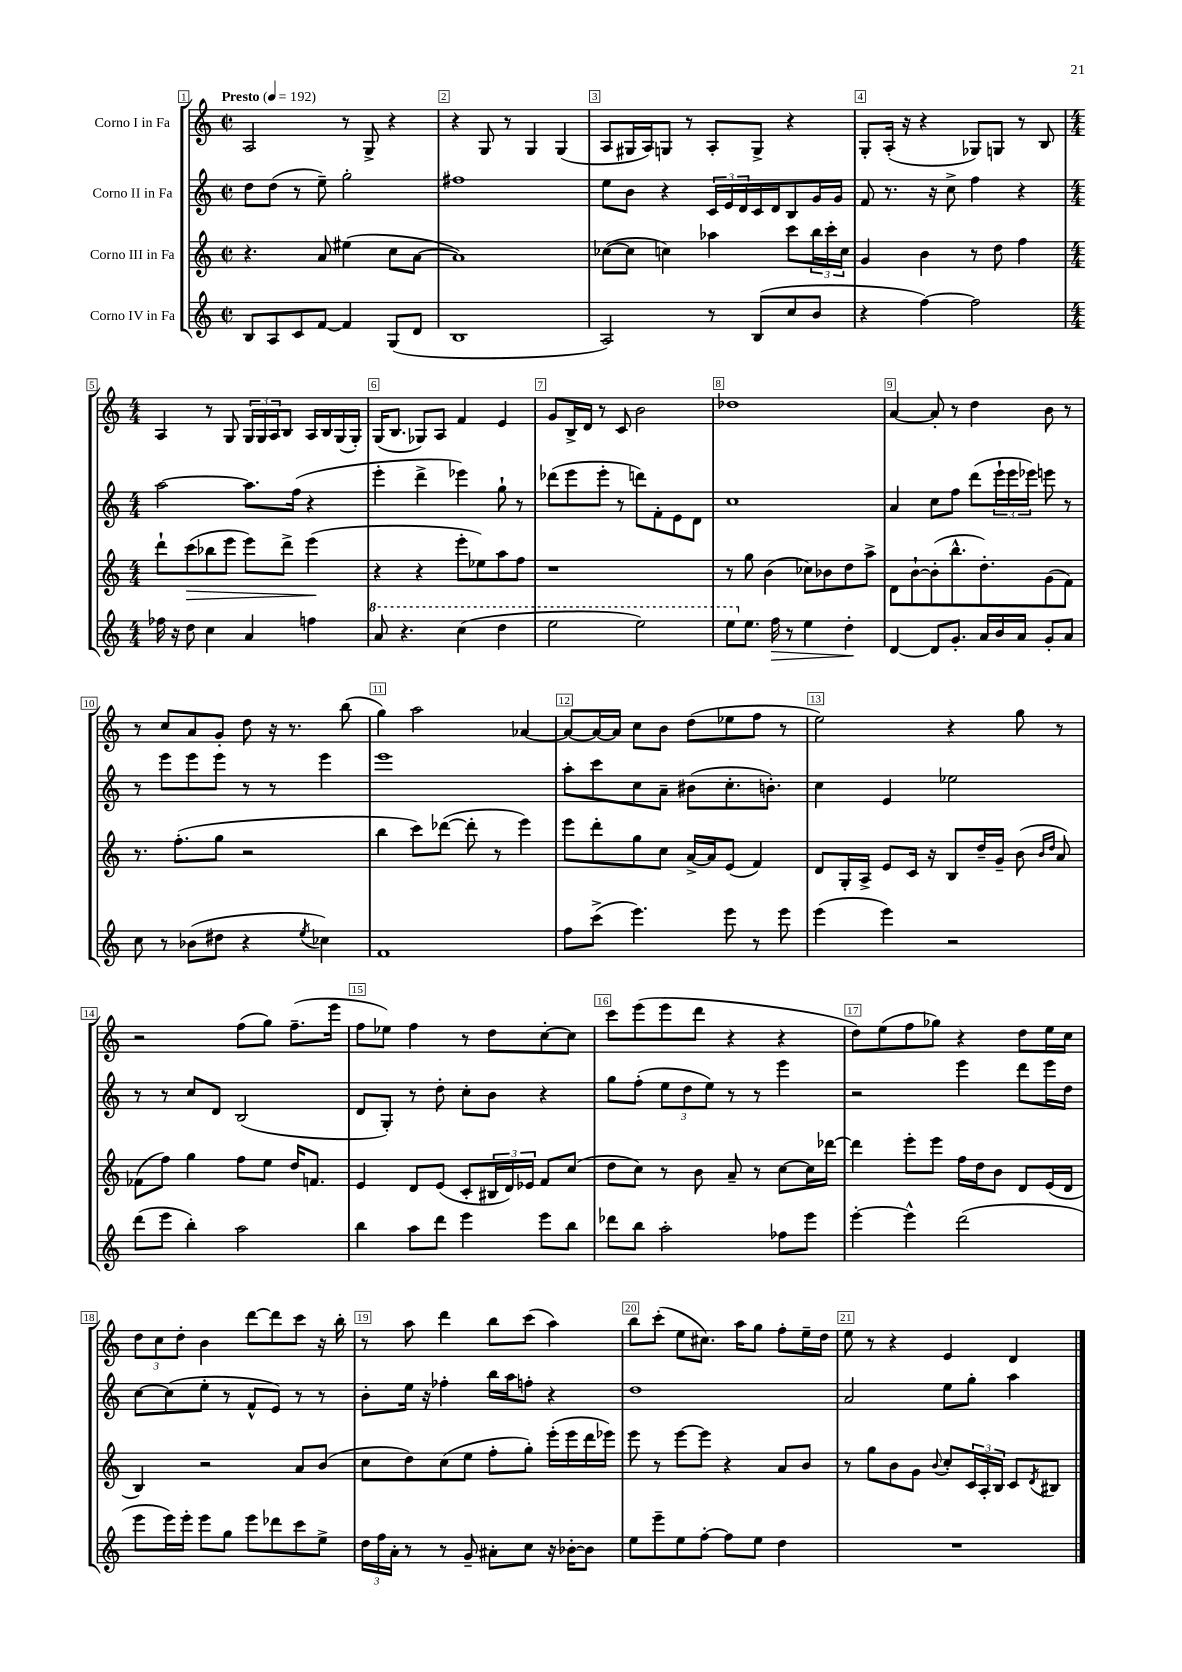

**kern	**dynam	**kern	**dynam	**kern	**kern
*part4	*part4	*part3	*part3	*part2	*part1
*staff4	*staff4	*staff3	*staff3	*staff2	*staff1
*I"Corno IV in Fa	*	*I"Corno III in Fa	*	*I"Corno II in Fa	*I"Corno I in Fa
*clefG2	*	*clefG2	*	*clefG2	*clefG2
*k[]	*	*k[]	*	*k[]	*k[]
*M2/2	*	*M2/2	*	*M2/2	*M2/2
*met(c|)	*	*met(c|)	*	*met(c|)	*met(c|)
*MM192	*	*MM192	*	*MM192	*MM192
=1	=1	=1	=1	=1	=1
!	!	!	!	!	!LO:TX:a:B:t=Presto
8B/L	.	4.r	.	8dd\L	2A/
8A/	.	.	.	(8dd\J	.
8c/	.	.	.	8r	.
[8f/J	.	8a/	.	8ee~\)	.
4f/]	.	(4ee#X\	.	2gg'\	8r
.	.	.	.	.	8G^/
(8G/L	.	8cc\L	.	.	4r
8d/J	.	[8a\J	.	.	.
=2	=2	=2	=2	=2	=2
1B	.	1a])	.	1ff#X	4r
.	.	.	.	.	8G/
.	.	.	.	.	8r
.	.	.	.	.	4G/
.	.	.	.	.	(4G/
=3	=3	=3	=3	=3	=3
2A/)	.	([8cc-X\L	.	8ee\L	8A/L
.	.	8cc-\J]	.	8b\J	16G#X/L
.	.	.	.	.	16A/J)
.	.	4ccn\)	.	4r	8Gn/J
.	.	.	.	.	8r
8r	.	4aa-X\	.	24c/LL	8A'/L
.	.	.	.	24e/	.
.	.	.	.	24d/	.
(8B/L	.	.	.	16c/	8G^/J
.	.	.	.	16d/J	.
8cc/	.	8ccc\L	.	8B/	4r
8b/J	.	24bb\L	.	16g/L	.
.	.	24ccc'\	.	.	.
.	.	.	.	16g/JJ	.
.	.	24cc\JJ	.	.	.
=4	=4	=4	=4	=4	=4
4r	.	4g/	.	8f/	8G'/L
.	.	.	.	8.r	(16A'/Jk
.	.	.	.	.	16r
[4ff\)	.	4b\	.	.	4r
.	.	.	.	16r	.
.	.	.	.	8cc^\	.
2ff\]	.	8r	.	4ff\	8G-X/L)
.	.	8dd\	.	.	8Gn/J
.	.	4ff\	.	4r	8r
.	.	.	.	.	8B/
!!LO:LB:g=z
=5	=5	=5	=5	=5	=5
*M4/4	*	*M4/4	*	*M4/4	*M4/4
16ff-X\	.	8ddd`\L	.	[2aa\	4A/
16r	.	.	.	.	.
!	!	!	!LO:HP:b	!	!
8dd\	.	(8ccc\	>	.	.
4cc\	.	8bb-X\	.	.	8r
.	.	8eee\J	.	.	8G/
4a/	.	8eee\L)	.	8.aa\L]	24G/LL
.	.	.	.	.	24G/
.	.	.	.	.	24A/J
.	.	8ddd^\J	.	.	8B/J
.	.	.	.	(16ff\Jk	.
4ffn\	.	(4eee\	.	4r	16A/LL
.	.	.	.	.	16B/
.	.	.	.	.	(16G/
.	.	.	.	.	16G'/JJ)
.	.	.	]	.	.
=6	=6	=6	=6	=6	=6
*8va	*	*	*	*	*
8aa/	.	4r	.	4eee'\	(16G/KL
.	.	.	.	.	8.B/J
4.r	.	.	.	.	.
.	.	4r	.	4ddd^\	8G-X/L)
.	.	.	.	.	8A/J
(4ccc\	.	8eee'\L	.	4eee-X\)	4f/
.	.	8ee-X\)	.	.	.
4ddd\	.	8aa\	.	8gg`\	4e/
.	.	8ff\J	.	8r	.
=7	=7	=7	=7	=7	=7
2eee\	.	1r	.	(8ddd-X\L	8g/L
.	.	.	.	8eee\	16B^/L
.	.	.	.	.	16d/JJ
.	.	.	.	8eee'\J	8r
.	.	.	.	8r	8c/
2eee\)	.	.	.	8dddn\L)	2b\
.	.	.	.	8f'\	.
.	.	.	.	8e\	.
.	.	.	.	8d\J	.
=8	=8	=8	=8	=8	=8
8eee\L	.	8r	.	1cc	1dd-X
*X8va	*	*	*	*	*
8.ee\J	.	8gg\	.	.	.
.	.	(4b\	.	.	.
!	!LO:HP:b	!	!	!	!
16ff\	>	.	.	.	.
8r	.	.	.	.	.
4ee\	.	8cc-X\L)	.	.	.
.	.	8b-X\	.	.	.
4dd'\	.	8dd\	.	.	.
.	.	8aa^\J	.	.	.
.	]	.	.	.	.
=9	=9	=9	=9	=9	=9
[4d/	.	8d\L	.	4a/	[4a/
.	.	[8b`\	.	.	.
8d/L]	.	(8b'\]	.	8cc\L	8a'/]
8.g'/J	.	8.bb^^\	.	8ff\J	8r
.	.	.	.	(8ddd\L	4dd\
16a/LL	.	8.dd'\)	.	.	.
16b/	.	.	.	24eee`\L	.
.	.	.	.	24eee\	.
16a/JJ	.	.	.	.	.
.	.	.	.	24eee-X\JJ)	.
8g'/L	.	(8g\	.	8eeen\	8b\
8a/J	.	8f\J)	.	8r	8r
!!LO:LB:g=z
=10	=10	=10	=10	=10	=10
8cc\	.	8.r	.	8r	8r
8r	.	.	.	8eee\L	8cc/L
.	.	(8.ff'\L	.	.	.
(8b-X\L	.	.	.	8eee\	8a/
8dd#X\J	.	8gg\J	.	8eee\J	8g'/J
4r	.	2r	.	8r	8dd\
.	.	.	.	8r	16r
.	.	.	.	.	8.r
8qee/	.	.	.	.	.
4cc-X\)	.	.	.	4eee\	.
.	.	.	.	.	(8bb\
=11	=11	=11	=11	=11	=11
1f	.	4bb\	.	1eee	4gg\)
.	.	8ccc\L)	.	.	2aa\
.	.	([8ddd-X\J	.	.	.
.	.	8ddd-'\]	.	.	.
.	.	8r	.	.	.
.	.	4eee\)	.	.	[4a-X/
=12	=12	=12	=12	=12	=12
8ff\L	.	8eee\L	.	8aa'\L	8a-/L_
(8ccc^\J	.	8ddd'\	.	8ccc\	16a-/L_
.	.	.	.	.	16a-/JJ]
4.eee\)	.	8gg\	.	8cc\	8cc\L
.	.	8cc\J	.	8a~\J	8b\J
.	.	[16a^/LL	.	(8b#X\L	(8dd\L
.	.	16a/J]	.	.	.
8eee\	.	(8e/J	.	8.cc'\	8ee-X\
8r	.	4f/)	.	.	8ff\J
.	.	.	.	8.bn'\J)	.
8eee\	.	.	.	.	8r
=13	=13	=13	=13	=13	=13
(4eee\	.	8d/L	.	4cc\	2ee\)
.	.	16G'/L	.	.	.
.	.	16A^/JJ	.	.	.
4eee\)	.	8e/L	.	4e/	.
.	.	16c/Jk	.	.	.
.	.	16r	.	.	.
2r	.	8B/L	.	2ee-X\	4r
.	.	16dd~/L	.	.	.
.	.	16g~/JJ	.	.	.
.	.	(8b\	.	.	8gg\
.	.	16qqb/LL	.	.	.
.	.	16qqdd/JJ	.	.	.
.	.	8a/)	.	.	8r
!!LO:LB:g=z
=14	=14	=14	=14	=14	=14
(8ddd\L	.	(8f-X\L	.	8r	2r
8eee\J	.	8ff\J)	.	8r	.
4bb'\)	.	4gg\	.	8cc/L	.
.	.	.	.	8d/J	.
2aa\	.	8ff\L	.	(2B/	(8ff\L
.	.	8ee\J	.	.	8gg\J)
.	.	16dd/KL	.	.	(8.ff~\L
.	.	8.fn/J	.	.	.
.	.	.	.	.	16eee\Jk
=15	=15	=15	=15	=15	=15
4bb\	.	4e/	.	8d/L	8ff\L
.	.	.	.	8G'/J)	8ee-X\J)
8aa\L	.	8d/L	.	8r	4ff\
8ddd\J	.	(8e/J	.	8dd'\	.
4eee\	.	8c'/L	.	8cc'\L	8r
.	.	24B#X/L	.	8b\J	8dd\L
.	.	24d/)	.	.	.
.	.	24e-X/JJ	.	.	.
8eee\L	.	8f/L	.	4r	[8cc'\
8bb\J	.	(8cc/J	.	.	8cc\J]
=16	=16	=16	=16	=16	=16
8ddd-X\L	.	8dd\L	.	8gg\L	8ccc\L
8bb\J	.	8cc\J)	.	(8ff'\J	(8eee\
2aa'\	.	8r	.	12ee\L	8eee\
.	.	.	.	12dd\	.
.	.	8b\	.	.	8ddd\J
.	.	.	.	12ee\J)	.
.	.	8a~/	.	8r	4r
.	.	8r	.	8r	.
8ff-X\L	.	[8cc\L	.	4eee\	4r
8eee\J	.	16cc\L]	.	.	.
.	.	[16ddd-X\JJ	.	.	.
=17	=17	=17	=17	=17	=17
[4eee'\	.	4ddd-\]	.	2r	8dd\L)
.	.	.	.	.	(8ee\
4eee^^\]	.	8eee'\L	.	.	8ff\
.	.	8eee\J	.	.	8gg-X\J)
(2ddd\	.	16ff\LL	.	4eee\	4r
.	.	16dd\J	.	.	.
.	.	8b\J	.	.	.
.	.	8d/L	.	8ddd\L	8dd\L
.	.	(16e/L	.	16eee\L	16ee\L
.	.	16d/JJ	.	16dd\JJ	16cc\JJ
!!LO:LB:g=z
=18	=18	=18	=18	=18	=18
8eee\L	.	4B/)	.	[8cc\L	12dd\L
.	.	.	.	.	12cc\
16eee\L)	.	.	.	(8cc\]	.
.	.	.	.	.	12dd'\J
16eee'\JJ	.	.	.	.	.
8eee\L	.	2r	.	8ee'\J	4b\
8gg\J	.	.	.	8r	.
8eee\L	.	.	.	8f^^/L	[8ddd\L
8ddd-X\	.	.	.	8e/J)	8ddd\]
8ccc\	.	8a/L	.	8r	8ccc\J
8ee^\J	.	(8b/J	.	8r	16r
.	.	.	.	.	16bb'\
=19	=19	=19	=19	=19	=19
24dd\LL	.	8cc\L	.	8b'\L	8r
24ff\	.	.	.	.	.
24a'\JJ	.	.	.	.	.
8r	.	8dd\)	.	16ee\Jk	8aa\
.	.	.	.	16r	.
8r	.	(8cc\	.	4ff-X'\	4ddd\
8g~/	.	8ee\J	.	.	.
8a#X'\L	.	8ff'\L	.	16bb\LL	8bb\L
.	.	.	.	16aa\J	.
8cc\J	.	8gg'\J)	.	8ffn'\J	(8ccc\J
16r	.	(16eee'\LL	.	4r	4aa\)
[16b-X'\KL	.	16eee\	.	.	.
8b-\J]	.	16ddd\	.	.	.
.	.	16eee-X\JJ)	.	.	.
=20	=20	=20	=20	=20	=20
8ee\L	.	8eee\	.	1dd	8bb\L
8eee~\	.	8r	.	.	(8ccc'\J
8ee\	.	[8eee\L	.	.	8ee\L
[8ff'\J	.	8eee\J]	.	.	8.cc#X\J)
8ff\L]	.	4r	.	.	.
.	.	.	.	.	16aa\KL
8ee\J	.	.	.	.	8gg\J
4dd\	.	8a/L	.	.	8ff'\L
.	.	8b/J	.	.	16ee~\L
.	.	.	.	.	16dd\JJ
=21	=21	=21	=21	=21	=21
1r	.	8r	.	2a/	8ee\
.	.	8gg\L	.	.	8r
.	.	8b\	.	.	4r
.	.	8g\J	.	.	.
.	.	8qqb/	.	.	.
.	.	8cc'/L	.	8ee\L	4e/
.	.	24c/L	.	8gg'\J	.
.	.	24A'/	.	.	.
.	.	24B/JJ	.	.	.
.	.	8c/L	.	4aa\	4d/
.	.	8qd/	.	.	.
.	.	8B#X/J	.	.	.
==	==	==	==	==	==
*-	*-	*-	*-	*-	*-
